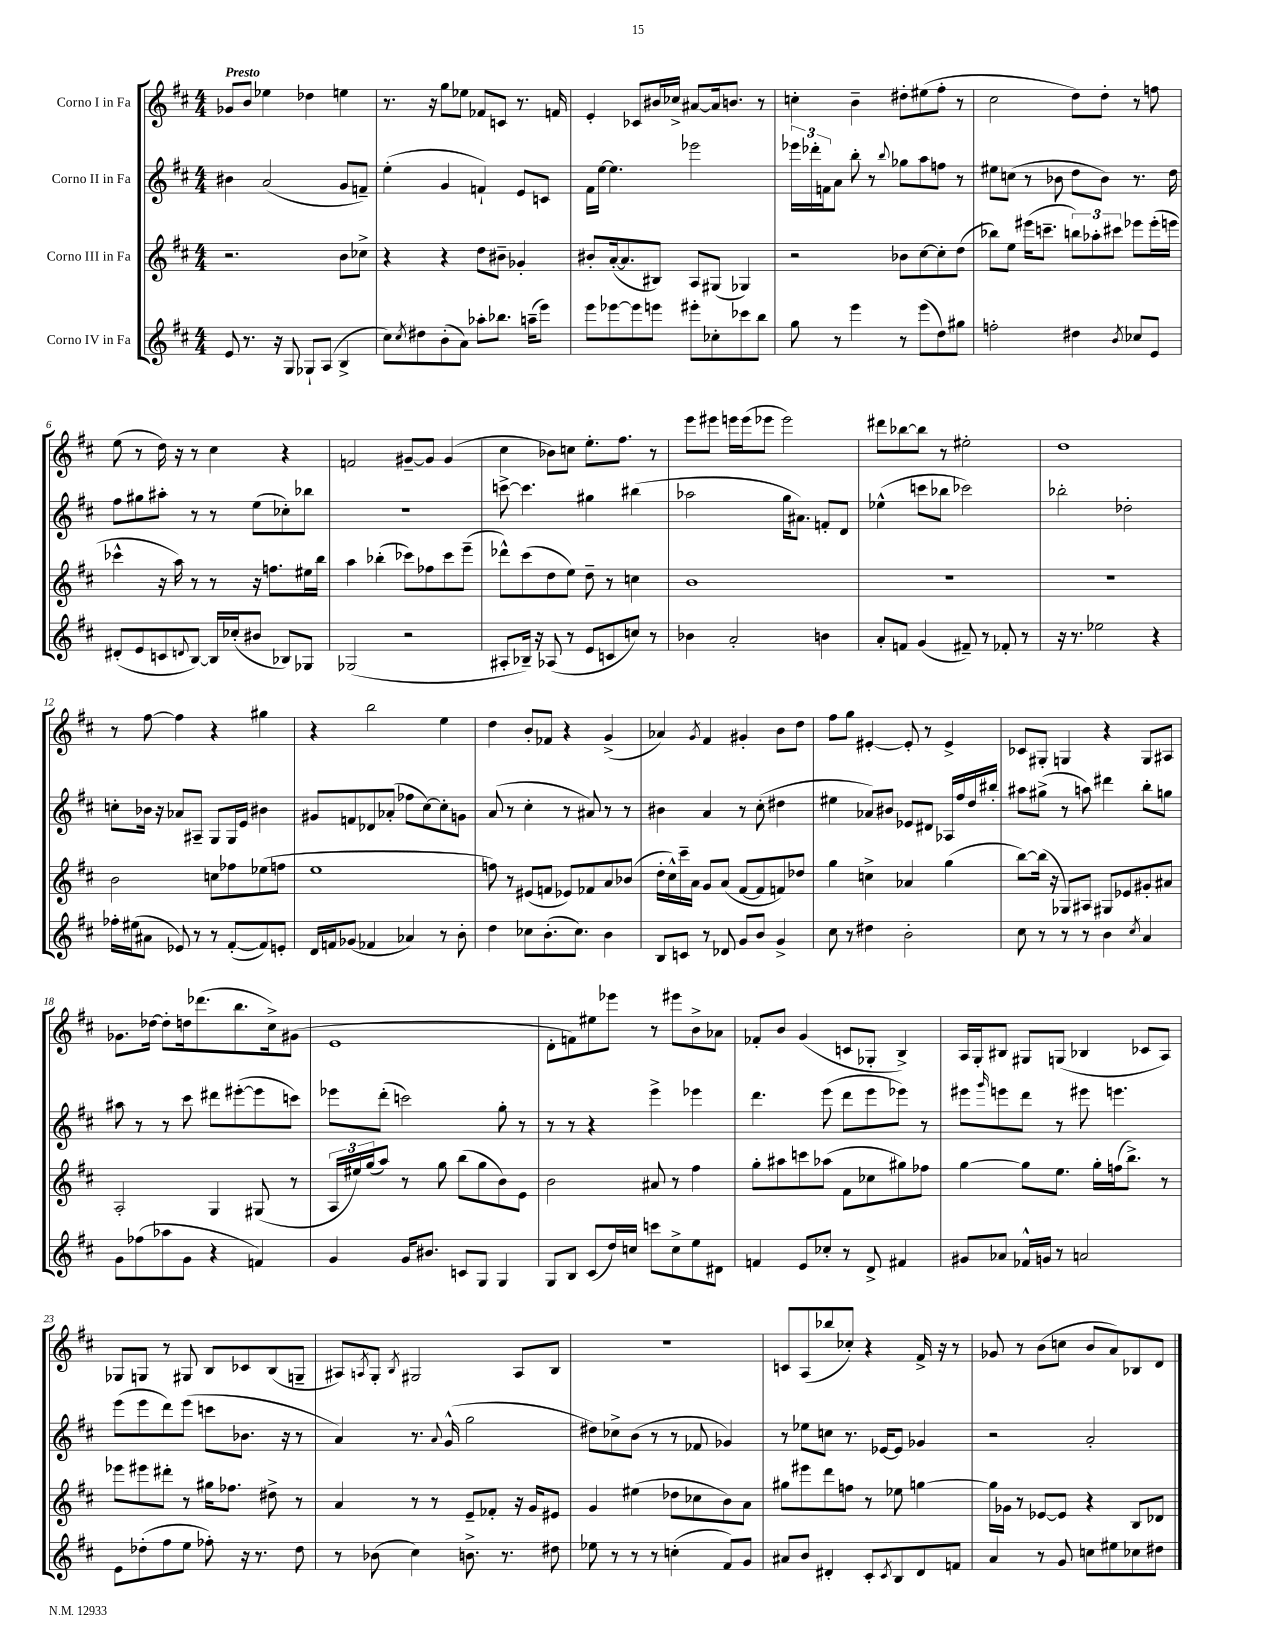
<<
\new StaffGroup <<
\new Staff = "s0" \with { instrumentName = "Corno I in Fa" } {
    \clef treble \key d \major \numericTimeSignature \time 4/4 \tempo "Presto"
    ges'8 b'8 ees''4 des''4 e''4 |
    r8. r16 g''8 ees''8 fes'8 c'8 r8. f'16 |
    e'4-. ces'8 bis'16 ces''16-> ais'8~ ais'16 b'8. r8 |
    c''4-. b'4-- dis''8-. eis''8( fis''8-. r8 |
    cis''2 d''8) d''8-. r8 f''8 |
    e''8( r8 d''16) r16 r8 cis''4 r4 |
    f'2 gis'8~-- gis'8 gis'4( |
    cis''4 bes'8) c''8 e''8.-. fis''8. r8 |
    e'''8 eis'''8 e'''16 e'''16( ees'''8 ees'''2) |
    dis'''8 bes''8~ bes''8 r8 eis''2-. |
    d''1 |
    r8 fis''8~ fis''4 r4 gis''4 |
    r4 b''2 e''4 |
    d''4 b'8-. fes'8 r4 g'4->( |
    aes'4) \acciaccatura { g'8 } fis'4 gis'4-. b'8 d''8 |
    fis''8 g''8 eis'4~-. eis'8-. r8 eis'4-> |
    ces'8 gis8-. g4 r4 g8 ais8 |
    ges'8. des''16~ des''8-. d''16 des'''8.( b''8. cis''16->) gis'8( |
    e'1 |
    d'8-. f'8) eis''8 ees'''8 r8 eis'''8 b'8-> aes'8 |
    fes'8-. b'8 g'4( c'8 ges8-. b4->) |
    a16 g16-. bis8 gis8 g8( bes4 ces'8 a8) |
    ges8 g8 r8 gis8 b8 ces'8 b8( g8-- |
    ais8) \acciaccatura { a8 } g8-. \acciaccatura { b8 } gis2 a8 b8 |
    r1 |
    c'8 a8( bes''8 ces''8-.) r4 fis'16-> r16 r8 |
    ges'8 r8 b'8( c''8 b'8 a'8) bes8 d'8 \bar "|." |
}
\new Staff = "s1" \with { instrumentName = "Corno II in Fa" } {
    \clef treble \key d \major \numericTimeSignature \time 4/4
    bis'4 a'2( g'8 f'8--) |
    e''4-.( g'4 f'4-!) e'8 c'8 |
    fis'16 e''16~ e''4. ees'''2 |
    \tuplet 3/2 { ees'''16 des'''16-. f'16 } a'8 b''8-. r8 \appoggiatura { b''8 } ges''8 a''8 f''8 r8 |
    eis''8 c''8( r8 bes'8 d''8 bes'8) r8. d''16 |
    fis''8 gis''8 ais''8-. r8 r8 e''8( ces''8-.) bes''8 |
    r1 |
    c'''8~-> c'''4. gis''4 bis''4( |
    aes''2 g''16 ais'8.) f'8-. d'8 |
    ees''4-^( c'''8 bes''8 ces'''2) |
    bes''2-. des''2-. |
    c''8-. bes'16 r16 aes'8 ais8-- g8 g16 e'16 bis'4 |
    gis'8 f'8 des'8 aes'8-.( fes''8 cis''8~) cis''8-. g'8 |
    a'8( r8 cis''4-. r8 ais'8) r8 r8 |
    bis'4 a'4 r8 cis''8-.( dis''4 |
    eis''4 aes'8) bis'8 ees'8 dis'8 aes16 fis''16 d''16 bis''16-. |
    ais''8 gis''8->( r8 a''8) dis'''4 b''8-. g''8 |
    ais''8 r8 r8 cis'''8 dis'''8 eis'''8~-.( eis'''8 c'''8) |
    ees'''8 d'''8-.( c'''2) g''8-. r8 |
    r8 r8 r4 e'''4-> ees'''4 |
    d'''4. e'''8( d'''8 e'''8 ees'''8) r8 |
    eis'''8 \grace { g'''16 } e'''8 d'''8 r8 eis'''8 e'''4. |
    e'''8( e'''8 d'''8) e'''8( c'''8 bes'8. r16 r8 |
    a'4) r8. \appoggiatura { a'8 } g'16-^( g''2 |
    dis''8) ces''8-> b'8( r8 r8 fes'8 ges'4) |
    r8 ees''8 c''8 r8. ees'16~ ees'8 ges'4 |
    r2 a'2-. \bar "|." |
}
\new Staff = "s2" \with { instrumentName = "Corno III in Fa" } {
    \clef treble \key d \major \numericTimeSignature \time 4/4
    r2. b'8 ces''8-> |
    r4 r4 d''8 bis'8-- ges'4-. |
    bis'8-. a'16~-.( a'8. bis8) a8 gis8( ges4) |
    r2 bes'8 cis''8~ cis''8-. d''8( |
    bes''8) e''8 eis'''16( c'''8.-- \tuplet 3/2 { b''8) aes''8-. cis'''8 } ees'''8 ees'''16-.( e'''16 |
    ces'''4-^ r16 a''16) r8 r8 r16 f''8. eis''16 b''16 |
    a''4 bes''4-.( ces'''8) fes''8 ces'''8 e'''8--( |
    des'''8-^) cis'''8( d''8 e''8) d''8-- r8 c''4 |
    b'1 |
    R1 |
    R1 |
    b'2 c''8 fes''8 ees''8( f''8 |
    e''1 |
    f''8) r8 eis'8( f'8 ees'8) fes'8 a'8 bes'8( |
    d''16-. cis''16-^) cis'''16-- a'16 g'8 a'8( fis'8~ fis'8 f'8) des''8 |
    g''4 c''4-> aes'4 g''4( |
    b''8~) b''16( r16 ges8) ais8 gis8 ees'8 gis'8-. ais'8 |
    a2-. g4 gis8( r8 |
    \tuplet 3/2 { a16 eis''16) g''16( } a''8) r8 g''8 b''8( g''8 b'8) e'8 |
    b'2 ais'8 r8 fis''4 |
    g''8-. ais''8 c'''8 aes''8( fis'8 ces''8 gis''8) fes''8 |
    g''4~ g''8 e''8. g''16-. f''16( b''8.->) r8 |
    ees'''8 eis'''8 dis'''8-. r8 gis''16 fes''8. dis''8-> r8 |
    a'4 r8 r8 e'8-- fes'8-. r16 g'16 eis'8 |
    g'4 eis''4( des''8 ces''8 b'8) a'8 |
    gis''8 eis'''8 d'''8 f''8 r8 ees''8 g''4~ |
    g''16 ges'16 r8 ees'8~ ees'8 r4 b8 des'8 \bar "|." |
}
\new Staff = "s3" \with { instrumentName = "Corno IV in Fa" } {
    \clef treble \key d \major \numericTimeSignature \time 4/4
    e'8 r8. r16 g8 ges8-! a8( b4-> |
    cis''8) \acciaccatura { cis''8 } dis''8 b'8-.( a'8) aes''8-. bes''8. a''16--( e'''8) |
    e'''8 ees'''8~ ees'''8 e'''8 eis'''8-. ces''8-. ces'''8 b''8 |
    g''8 r8 e'''4 r8 e'''8( d''8) gis''8 |
    f''2-. dis''4 \acciaccatura { b'8 } ces''8 e'8 |
    dis'8-.( e'8 c'8 \appoggiatura { d'8 } b8~) b16 ces''16-.( bis'8 bes8) ges8 |
    ges2( r2 |
    ais8-. bes16--) r16 aes8( r8 e'8 c'8 c''8) r8 |
    bes'4 a'2-. b'4 |
    a'8-. f'8 g'4( fis'8--) r8 fes'8-. r8 |
    r16 r8. ees''2 r4 |
    fes''16-. eis''16( ais'8 ees'8) r8 r8 fis'8~-.( fis'8) e'8-. |
    d'16 f'16 ges'8( fes'4 aes'4) r8 b'8-. |
    d''4 ces''8 b'8.-.( ces''8.) b'4 |
    b8 c'8 r8 des'8 g'8 b'8 g'4-> |
    cis''8 r8 dis''4 b'2-. |
    cis''8 r8 r8 r8 b'4 \acciaccatura { cis''8 } a'4 |
    g'8 fes''8( aes''8 g'8 r4 f'4) |
    g'4 g'16 bis'8. c'8 g8 g4 |
    g8 b8 cis'8( d''16) c''16 c'''8 c''8-> e''8 dis'8 |
    f'4 e'8 ces''8-. r8 d'8-> fis'4 |
    gis'8 aes'8 fes'16-^ g'16 r8 a'2 |
    e'8 des''8-.( fis''8 e''8 fes''8-.) r16 r8. des''8 |
    r8 bes'8( cis''4) b'8.-> r8. dis''8 |
    ees''8 r8 r8 r8 c''4-.( fis'8) g'8 |
    ais'8 b'8 dis'4-. cis'8-. \acciaccatura { cis'8 } b8 dis'8 f'8 |
    a'4 r8 g'8 c''8 eis''8 ces''8 dis''8 \bar "|." |
}
>>
>>
